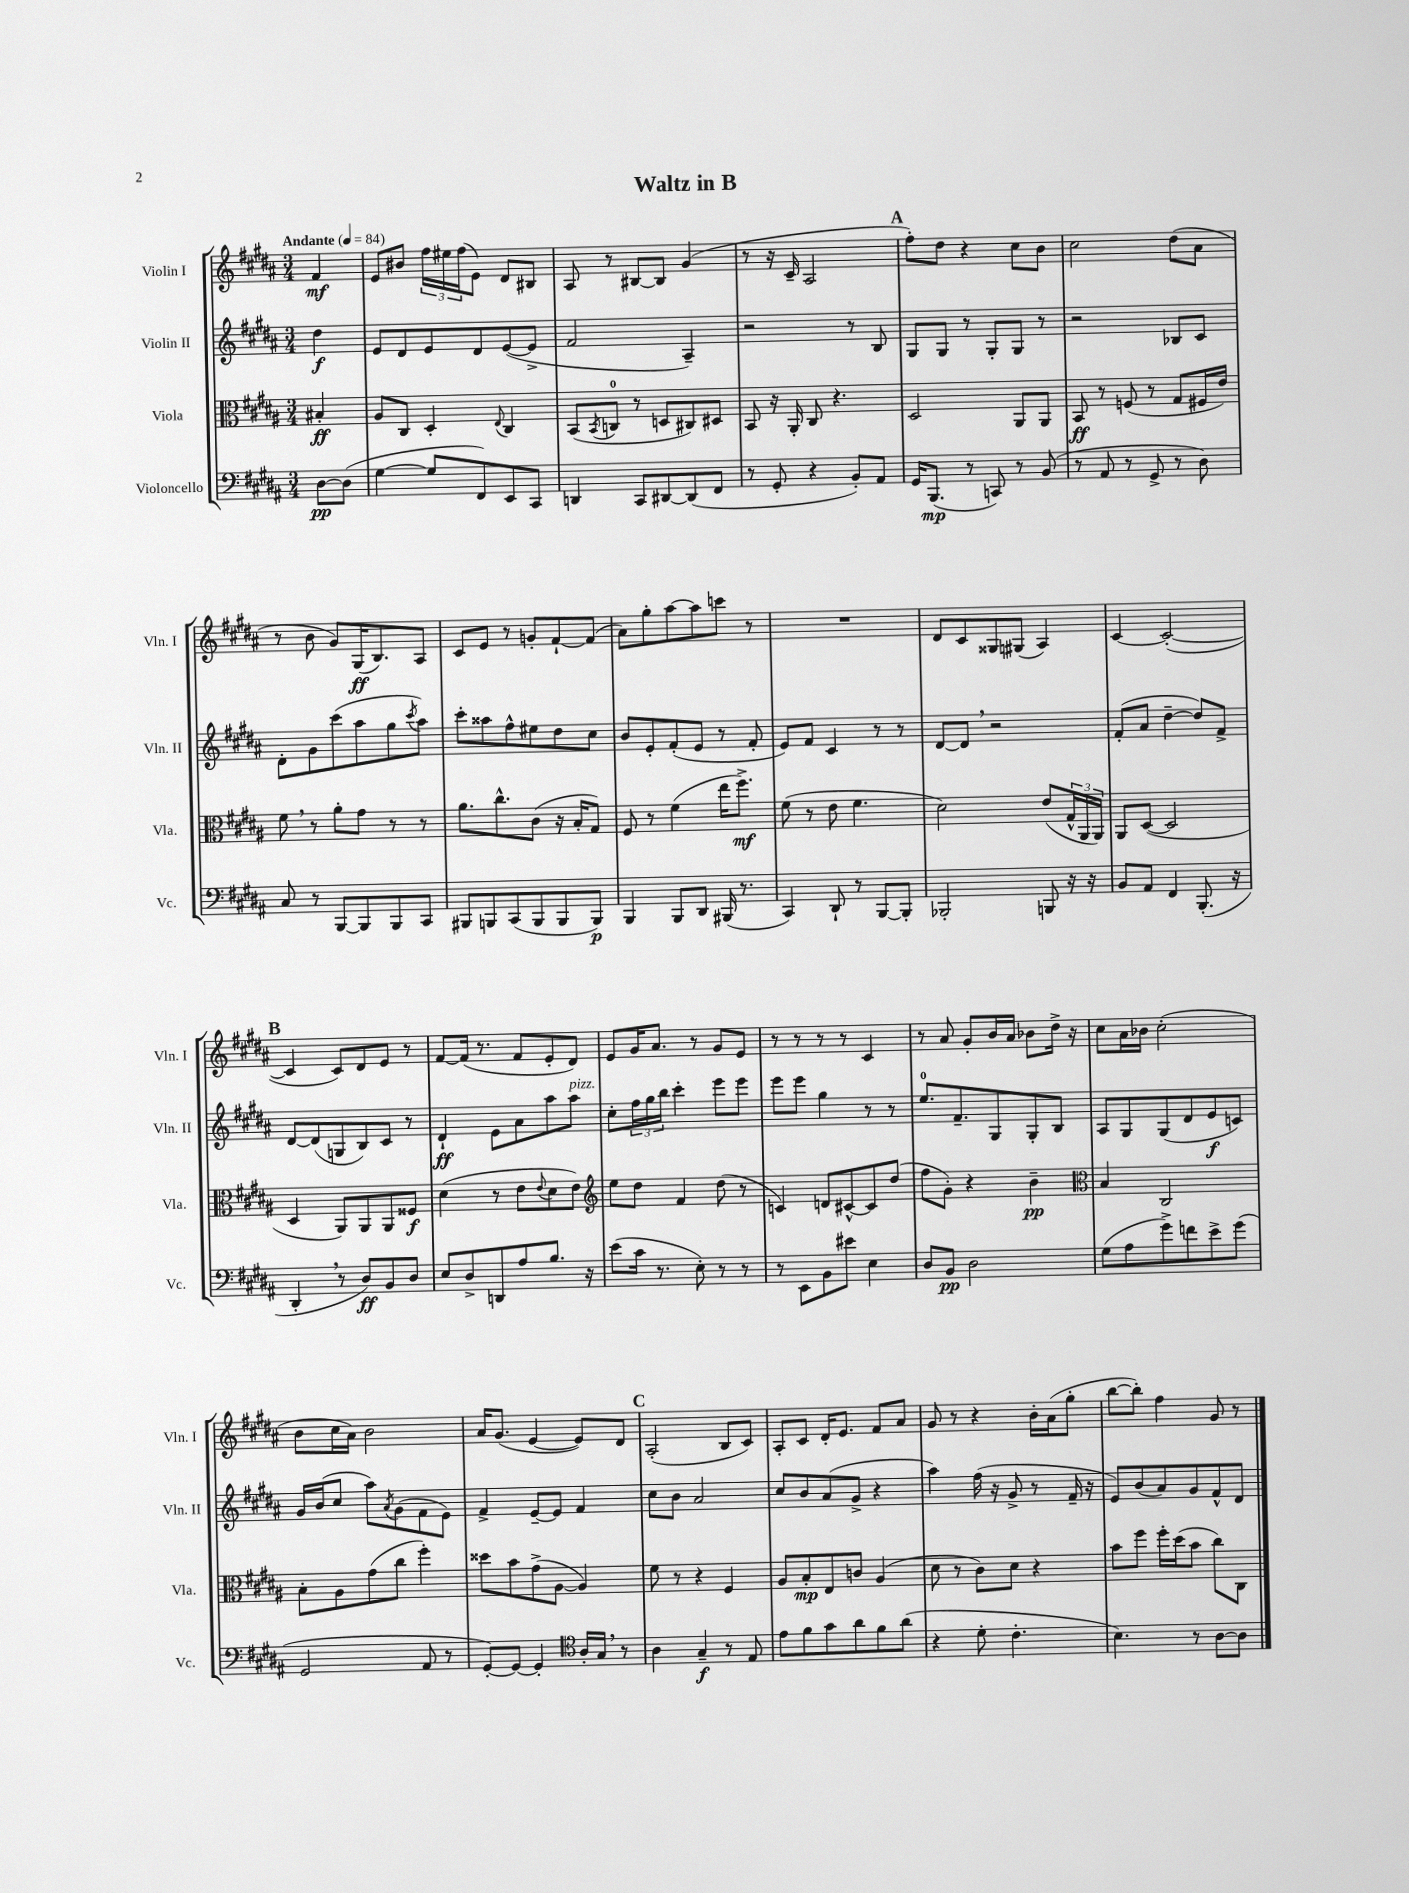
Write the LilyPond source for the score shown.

\header { title = "Waltz in B" }
<<
\new StaffGroup <<
\new Staff = "s0" \with { instrumentName = "Violin I" shortInstrumentName = "Vln. I" } {
    \clef treble \key b \major \numericTimeSignature \time 3/4 \partial 4 \tempo "Andante" 4 = 84
    fis'4\mf |
    e'8 bis'8 \tuplet 3/2 { fis''16 eis''16 fis''16( } e'8) dis'8 bis8 |
    ais8 r8 bis8~ bis8 gis'4( |
    r8 r16 cis'16-- ais2 |
    \mark \markup { \bold "A" } fis''8-.) dis''8 r4 cis''8 b'8 |
    cis''2 dis''8( ais'8 |
    r8 b'8 gis'8) gis16\ff( b8.) ais8 |
    cis'8 e'8 r8 g'8-. fis'8~-! fis'8( |
    ais'8) gis''8-. ais''8~ ais''8 c'''8 r8 |
    R2. |
    dis'8 cis'8 gisis8 gis8( ais4) |
    cis'4~ cis'2~-.( |
    \mark \markup { \bold "B" } cis'4 cis'8) dis'8 e'8 r8 |
    fis'8~ fis'16( r8. fis'8 e'8-. dis'8) |
    e'8 gis'16 ais'8. r8 gis'8 e'8 |
    r8 r8 r8 r8 cis'4 |
    r8 ais'8 gis'8-. b'16 ais'16 bes'8 dis''16-> r16 |
    cis''8 ais'16 bes'16 cis''2-.( |
    b'8 cis''16 ais'16) b'2 |
    ais'16 gis'8.( e'4~ e'8) dis'8 |
    \mark \markup { \bold "C" } ais2-.( b8 cis'8) |
    ais8-. cis'8 dis'16-. e'8. fis'8 ais'8 |
    gis'8 r8 r4 b'16-. ais'16( gis''8-. |
    b''8~ b''8-.) fis''4 gis'8 r8 \bar "|." |
}
\new Staff = "s1" \with { instrumentName = "Violin II" shortInstrumentName = "Vln. II" } {
    \clef treble \key b \major \numericTimeSignature \time 3/4 \partial 4
    dis''4\f |
    e'8 dis'8 e'8 dis'8 e'8~( e'8-> |
    fis'2 ais4--) |
    r2 r8 b8 |
    \mark \markup { \bold "A" } gis8 gis8 r8 gis8-. gis8 r8 |
    r2 bes8 cis'8 |
    dis'8-. gis'8 cis'''8( ais''8 gis''8 \acciaccatura { cis'''8 } ais''8) |
    cis'''8-. aisis''8 fis''8-^ eis''8 dis''8 cis''8 |
    b'8 e'8-. fis'8-.( e'8 r8 fis'8-. |
    e'8) fis'8 cis'4 r8 r8 |
    dis'8~ dis'8 \breathe r2 |
    fis'8-.( ais'8 dis''4~-- dis''8) fis'8-> |
    \mark \markup { \bold "B" } dis'8~ dis'8( g8 b8) cis'8 r8 |
    dis'4-!\ff e'8 ais'8 ais''8 ais''8^\markup { \italic "pizz." } |
    cis''8-. \tuplet 3/2 { fis''16 gis''16 b''16 } cis'''4-. e'''8 e'''8 |
    e'''8 e'''8 gis''4 r8 r8 |
    e''8.-0 fis'8.-- gis8 gis8-. b8 |
    ais8 gis8 gis8( dis'8 e'8\f c'8) |
    gis'16 b'16( cis''8 ais''8) \acciaccatura { ais'8 } gis'8( fis'8 e'8) |
    fis'4-> e'8~-- e'8 fis'4 |
    \mark \markup { \bold "C" } cis''8 b'8 ais'2 |
    cis''8 b'8 ais'8( gis'8-> r4 |
    ais''4) fis''16( r16 gis'8-> r8 fis'16-- r16 |
    e'8) b'8( ais'8) gis'8 fis'8-^ dis'8 \bar "|." |
}
\new Staff = "s2" \with { instrumentName = "Viola" shortInstrumentName = "Vla." } {
    \clef alto \key b \major \numericTimeSignature \time 3/4 \partial 4
    bis4-.\ff |
    ais8 cis8 dis4-. \appoggiatura { e8 } cis4 |
    b,8( \acciaccatura { b,8 } c8-0 r8 d8 cis8) dis8 |
    b,8 r16 ais,16-. cis8 r4. |
    \mark \markup { \bold "A" } dis2 ais,8 ais,8 |
    b,8\ff r8 f8( r8 gis8 fis16 e'16) |
    fis'8 \breathe r8 ais'8-. gis'8 r8 r8 |
    ais'8. cis''8.-^ cis'8( r16 b16-. gis8) |
    fis8 r8 fis'4( e''16 fis''8.->\mf) |
    fis'8( r8 e'8 fis'4. |
    dis'2) e'8( \tuplet 3/2 { gis16-^ ais,16 ais,16) } |
    ais,8 dis8~( dis2 |
    \mark \markup { \bold "B" } dis4 ais,8) ais,8 ais,8 fisis8\f |
    dis'4( r8 e'8 \appoggiatura { e'8 } dis'8 e'8) |
    \clef treble e''8 dis''8 fis'4 dis''8( r8 |
    c'4) d'8 cis'8~-^ cis'8 dis''8( |
    fis''8 gis'8-.) r4 b'4--\pp |
    \clef alto b4 cis2 |
    b8-. ais8 gis'8( cis''8 fis''4-.) |
    disis''8 b'8 gis'8->( ais8~ ais4) |
    \mark \markup { \bold "C" } fis'8 r8 r4 fis4 |
    ais8 b8-.\mp e8 c'8 ais4( |
    dis'8 r8 cis'8) dis'8 r4 |
    b'8 fis''8 fis''16-. dis''16( b'8 cis''8) cis8 \bar "|." |
}
\new Staff = "s3" \with { instrumentName = "Violoncello" shortInstrumentName = "Vc." } {
    \clef bass \key b \major \numericTimeSignature \time 3/4 \partial 4
    dis8~\pp dis8( |
    gis4~ gis8 fis,8) e,8 cis,8 |
    d,4 cis,8 dis,8~ dis,8( fis,8 |
    r8 gis,8-. r4 b,8-.) ais,8 |
    \mark \markup { \bold "A" } gis,16 b,,8.\mp( r8 c,8) r8 b,8( |
    r8 ais,8 r8 gis,8-> r8 dis8) |
    cis8 r8 b,,8~ b,,8 b,,8 cis,8 |
    bis,,8 b,,8 cis,8( b,,8 b,,8 b,,8\p) |
    b,,4 b,,8 dis,8 bis,,16( r8. |
    cis,4) dis,8-! r8 b,,8~ b,,8-. |
    bes,,2-. b,,8 r16 r16 |
    b,8 ais,8 fis,4 b,,8.-.( r16 |
    \mark \markup { \bold "B" } dis,4-. \breathe r8 dis8\ff) b,8 dis8 |
    e8 dis8-> d,8 ais8 b8. r16 |
    e'8( cis'16 r8. e8-.) r8 r8 |
    r8 e,8 b,8 eis'8 e4 |
    dis8 b,8\pp dis2 |
    gis8( ais8 gis'8->) f'8 e'8-> gis'8( |
    gis,2 ais,8 r8 |
    gis,8~-.) gis,8~ gis,4-. \clef tenor ais16-. gis16 \breathe r8 |
    \mark \markup { \bold "C" } ais4 gis4--\f r8 e8 |
    e'8 fis'8 gis'8 ais'8 fis'8 ais'8( |
    r4 dis'8-. cis'4.-. |
    b4.) r8 ais8~ ais8 \bar "|." |
}
>>
>>
\layout { \context { \Score \remove "Bar_number_engraver" } }
